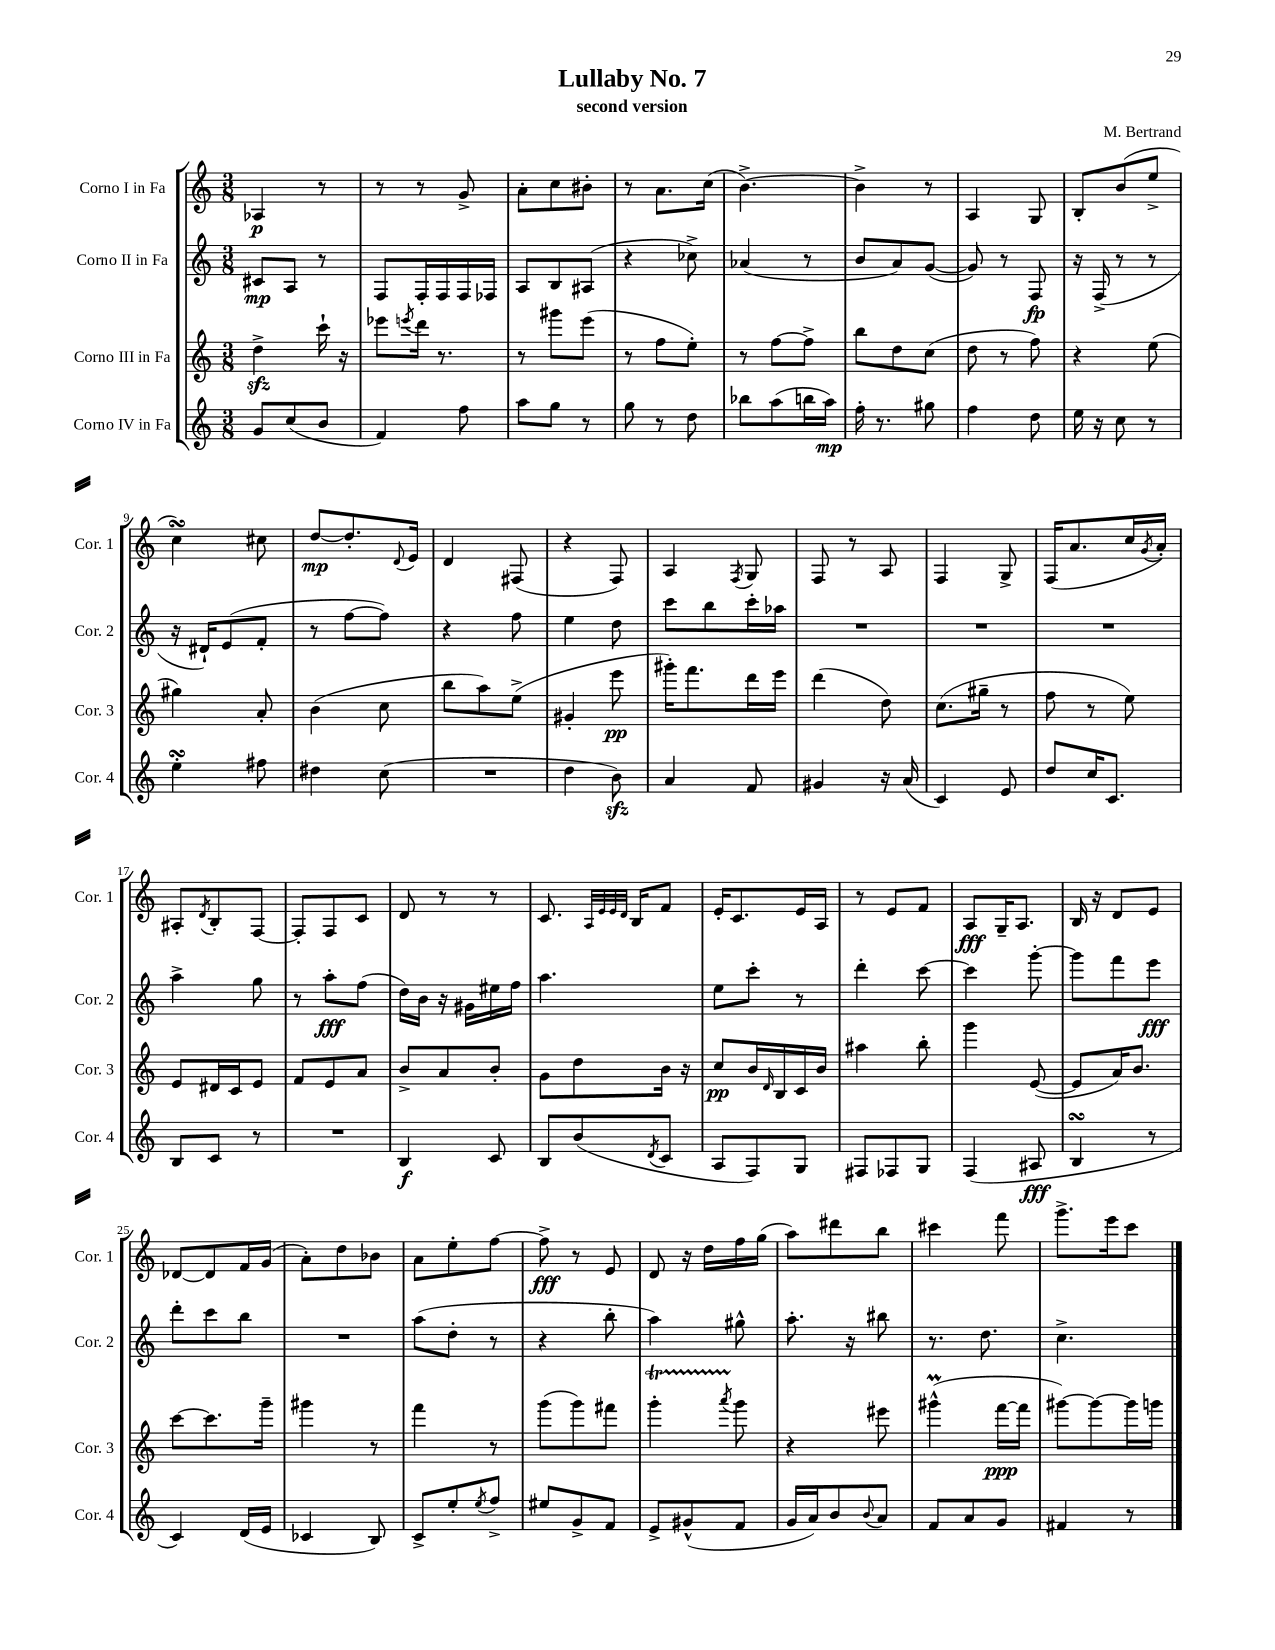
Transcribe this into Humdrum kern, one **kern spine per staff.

**kern	**kern	**kern	**kern
*staff4	*staff3	*staff2	*staff1
*clefG2	*clefG2	*clefG2	*clefG2
*k[]	*k[]	*k[]	*k[]
*M3/8	*M3/8	*M3/8	*M3/8
8g	4dd^	8c#	4A-
(8cc	.	8A	.
8b	16ccc`	8r	8r
.	16r	.	.
=	=	=	=
4f)	8eee-	8F	8r
.	8qeee	.	.
.	16ddd	16F'	8r
.	8.r	16F	.
8ff	.	16F	8g^
.	.	16F-	.
=	=	=	=
8aa	8r	8A	8a'
8gg	8ggg#	8B	8cc
8r	(8eee	(8A#	8b#'
=	=	=	=
8gg	8r	4r	8r
8r	8ff	.	8.a
8dd	8ee')	8cc-^)	.
.	.	.	(16cc
=	=	=	=
8bb-	8r	(4a-	[4.b^)
(8aa	[8ff	.	.
16bb	8ff^]	8r	.
16aa)	.	.	.
=	=	=	=
16ff'	8bb	8b	4b^]
8.r	.	.	.
.	8dd	8a)	.
8gg#	(8cc	([8g	8r
=	=	=	=
4ff	8dd	8g])	4A
.	8r	8r	.
8dd	8ff)	8F	8G
=	=	=	=
16ee	4r	16r	8B'
16r	.	(16F^	.
8cc	.	8r	(8b
8r	(8ee	8r	8ee^
=	=	=	=
4ee'	4gg#)	16r	4cc)
.	.	16d#`)	.
.	.	(8e	.
8ff#	8a'	8f'	8cc#
=	=	=	=
4dd#	(4b	8r	[8dd
.	.	[8ff	8.dd']
(8cc	8cc	8ff])	.
.	.	.	8qqd
.	.	.	16e
=	=	=	=
4.r	8bb	4r	4d
.	8aa)	.	.
.	(8ee^	8ff	(8F#
=	=	=	=
4dd	4g#'	4ee	4r
8b)	8eee	8dd	8F)
=	=	=	=
4a	16ggg#')	8ccc	4A
.	8.fff	.	.
.	.	8bb	.
.	.	.	8qF
8f	16ddd	16ccc'	8G
.	16eee	16aa-	.
=	=	=	=
4g#	(4ddd	4.r	8F
.	.	.	8r
16r	8dd)	.	8A
(16a	.	.	.
=	=	=	=
4c)	(8.cc	4.r	4F
.	16gg#~	.	.
8e	8r	.	8G^
=	=	=	=
8dd	8ff	4.r	(16F
.	.	.	8.a
16cc	8r	.	.
8.c	.	.	.
.	8ee)	.	16cc
.	.	.	8qg
.	.	.	16a')
=	=	=	=
8B	8e	4aa^	8A#'
.	.	.	8qd
8c	16d#	.	8B'
.	16c	.	.
8r	8e	8gg	[8F
=	=	=	=
4.r	8f	8r	8F']
.	8e	8aa'	8F
.	8a	(8ff	8c
=	=	=	=
4B	8b^	16dd)	8d
.	.	16b	.
.	8a	16r	8r
.	.	16g#	.
8c	8b'	16ee#	8r
.	.	16ff	.
=	=	=	=
8B	8g	4.aa	8.c
(8b	8dd	.	.
.	.	.	32qqA
.	.	.	32qqe
.	.	.	32qqe
.	.	.	32qqd
.	.	.	16B
8qd	.	.	.
8c	16b	.	8f
.	16r	.	.
=	=	=	=
8A	8cc	8ee	16e'
.	.	.	8.c
8F)	16b	8ccc'	.
.	16qqd	.	.
.	16B	.	.
8G	16c	8r	16e
.	16b	.	16A
=	=	=	=
8F#	4aa#	4ddd'	8r
8F-	.	.	8e
8G	8bb'	[8ccc	8f
=	=	=	=
(4F	4ggg	4ccc]	8A
.	.	.	16G~
.	.	.	8.A
8A#	([8e	[8ggg'	.
=	=	=	=
4B	8e]	8ggg]	16B
.	.	.	16r
.	16a)	8fff	8d
.	8.b	.	.
8r	.	8eee	8e
=	=	=	=
4c)	[8ccc	8ddd'	[8d-
.	8.ccc]	8ccc	8d-]
(16d	.	8bb	16f
16e	16ggg~	.	(16g
=	=	=	=
4c-	4ggg#	4.r	8a')
.	.	.	8dd
8B)	8r	.	8b-
=	=	=	=
8c^	4fff	(8aa	8a
8ee'	.	8dd'	8ee'
8qee	.	.	.
8ff^	8r	8r	[8ff
=	=	=	=
8ee#	(8ggg	4r	8ff^]
8g^	8ggg)	.	8r
8f	8fff#	8bb'	8e
=	=	=	=
8e^	4ggg'	4aa)	8d
(8g#^^	.	.	16r
.	.	.	16dd
.	8qaaa	.	.
8f	8ggg	8gg#^^	16ff
.	.	.	(16gg
=	=	=	=
16g	4r	8.aa'	8aa)
16a)	.	.	.
8b	.	.	8ddd#
.	.	16r	.
8qqb	.	.	.
8a	8eee#	8bb#	8bb
=	=	=	=
8f	(4ggg#^^	8.r	4ccc#
8a	.	.	.
.	.	8.dd	.
8g	[16fff	.	8fff
.	16fff]	.	.
=	=	=	=
4f#	[8ggg#)	4.cc^	8.ggg^
.	8ggg#_	.	.
.	.	.	16eee
8r	16ggg#]	.	8ccc
.	16ggg	.	.
==	==	==	==
*-	*-	*-	*-
